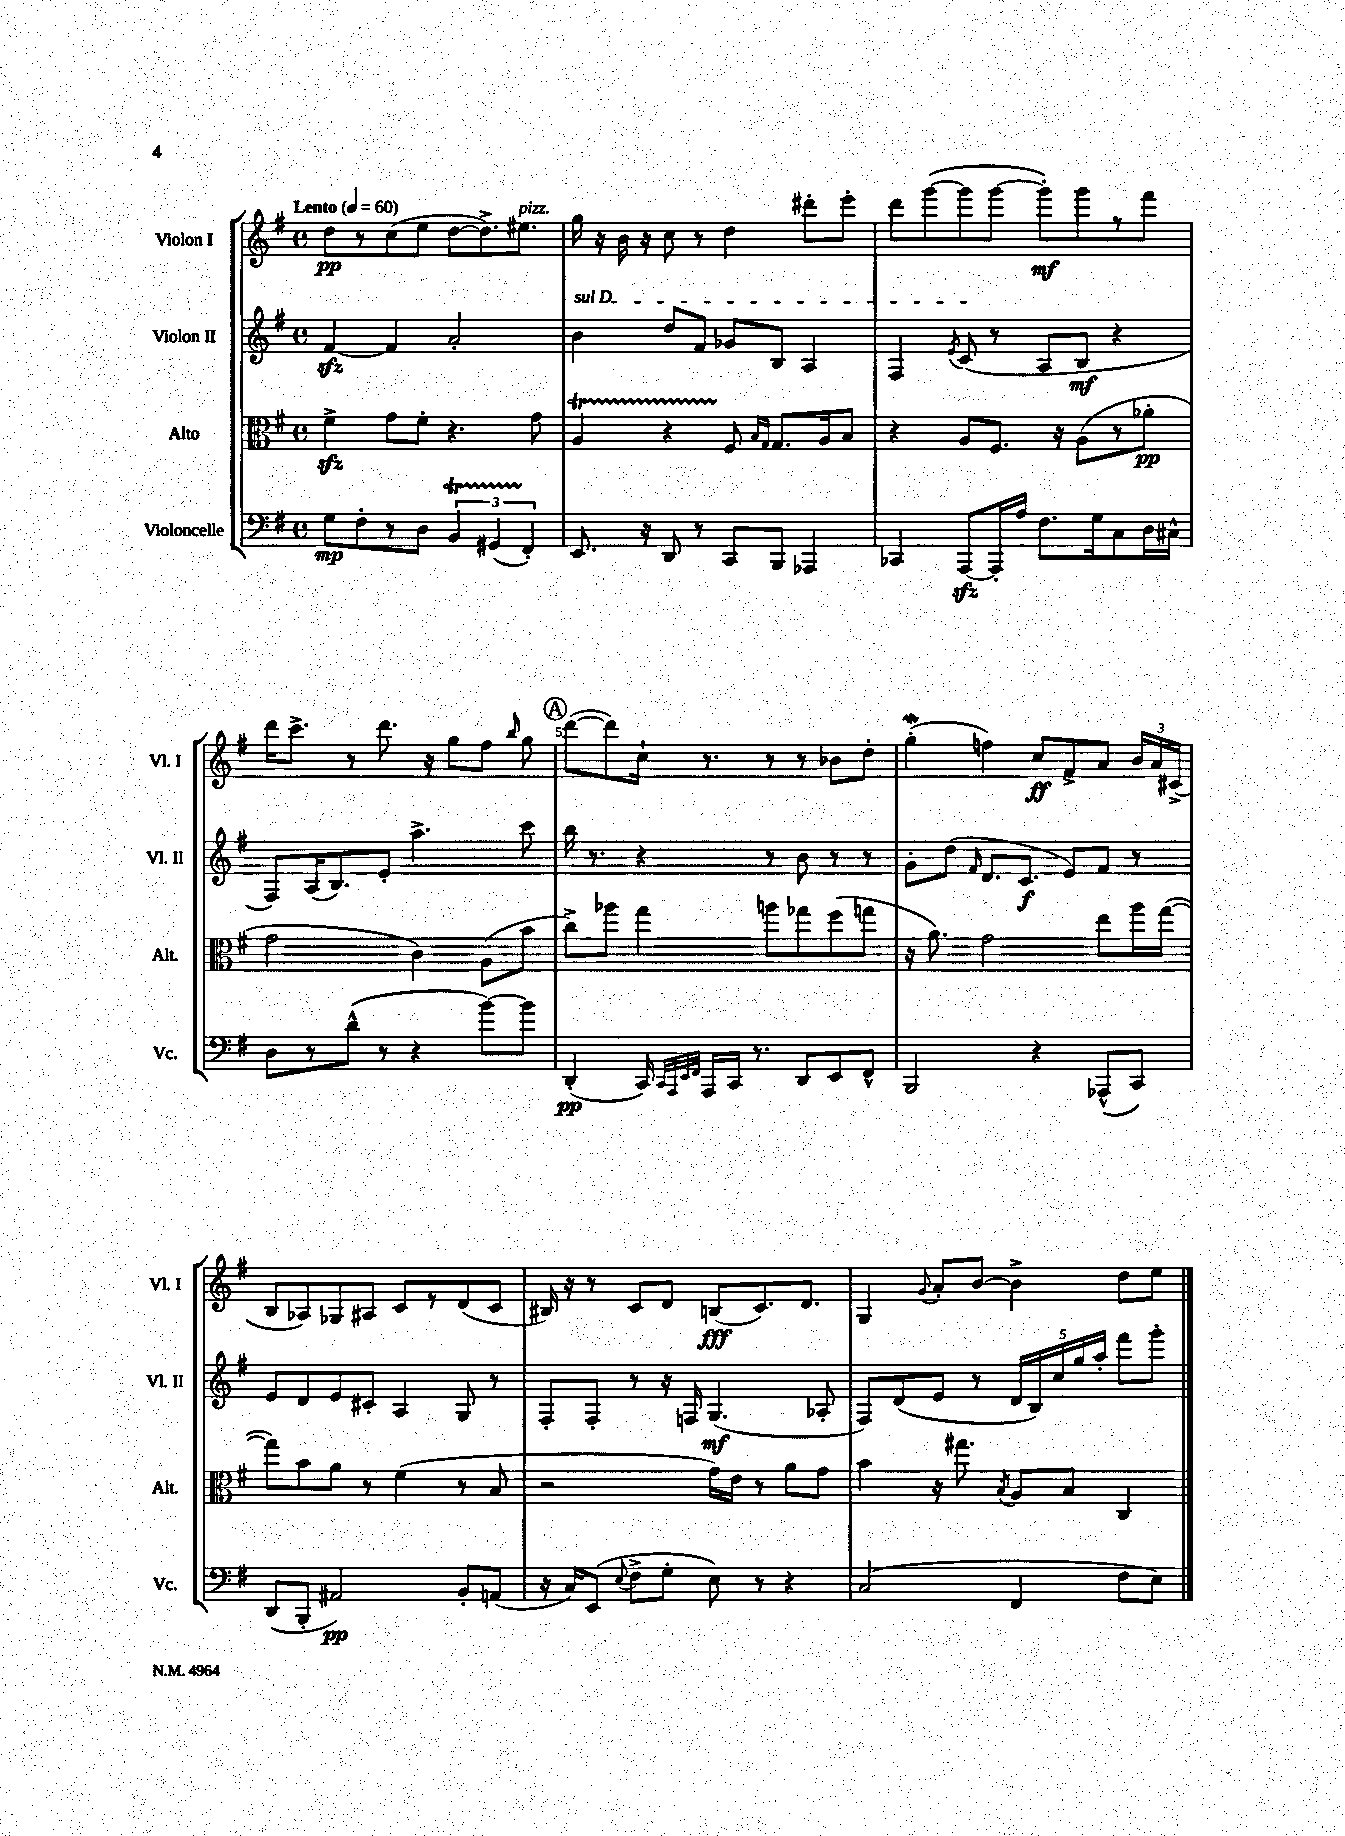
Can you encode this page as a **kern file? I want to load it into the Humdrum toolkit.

**kern	**dynam	**kern	**dynam	**kern	**dynam	**kern	**dynam
*part4	*part4	*part3	*part3	*part2	*part2	*part1	*part1
*staff4	*staff4	*staff3	*staff3	*staff2	*staff2	*staff1	*staff1
*I"Violoncelle	*	*I"Alto	*	*I"Violon II	*	*I"Violon I	*
*I'Vc.	*	*I'Alt.	*	*I'Vl. II	*	*I'Vl. I	*
*clefF4	*	*clefC3	*	*clefG2	*	*clefG2	*
*k[f#]	*	*k[f#]	*	*k[f#]	*	*k[f#]	*
*M4/4	*	*M4/4	*	*M4/4	*	*M4/4	*
*met(c)	*	*met(c)	*	*met(c)	*	*met(c)	*
*MM60	*	*MM60	*	*MM60	*	*MM60	*
=1	=1	=1	=1	=1	=1	=1	=1
!	!	!	!	!	!	!LO:TX:a:B:t=Lento	!
8G\L	mp	4f#zz^\	.	[4f#zz/	.	8dd\L	pp
8F#'\	.	.	.	.	.	8r	.
8r	.	8g\L	.	4f#/]	.	(8cc\	.
8D\J	.	8f#'\J	.	.	.	8ee\J	.
6BBt/	.	4.r	.	2a'/	.	[8dd\L	.
.	.	.	.	.	.	8.dd^\])	.
(6GG#XTTT/	.	.	.	.	.	.	.
!	!	!	!	!	!	!LO:TX:a:i:t=pizz.	!
.	.	.	.	.	.	8.ee#X\J	.
6FF#'/)	.	.	.	.	.	.	.
.	.	8g\	.	.	.	.	.
=2	=2	=2	=2	=2	=2	=2	=2
!	!	!	!	!LO:TX:a:i:t=sul D	!	!	!
8.EE/	.	4AT/	.	4b\	.	16gg\	.
.	.	.	.	.	.	16r	.
.	.	.	.	.	.	16b\	.
16r	.	.	.	.	.	16r	.
8DD/	.	4r	.	8dd/L	.	8cc\	.
8r	.	.	.	8f#/J	.	8r	.
8CC/L	.	8F#/	.	8g-X/L	.	4dd\	.
.	.	16qqB/LL	.	.	.	.	.
.	.	16qqG/JJ	.	.	.	.	.
8BBB/J	.	8.G/L	.	8B/J	.	.	.
4AAA-X/	.	.	.	4A/	.	8ddd#X'\L	.
.	.	16A/k	.	.	.	.	.
.	.	8B/J	.	.	.	8eee'\J	.
=3	=3	=3	=3	=3	=3	=3	=3
4CC-X/	.	4r	.	4F#/	.	8ddd\L	.
.	.	.	.	.	.	([8ggg\	.
.	.	.	.	8qe/	.	.	.
[8AAAzz/L	.	8A/L	.	(8c/	.	8ggg\]	.
16AAA'/L]	.	8.F#/J	.	8r	.	[8ggg\J	.
16A/JJ	.	.	.	.	.	.	.
8.F#\L	.	.	.	8A/L	.	8ggg'\L])	mf
.	.	16r	.	.	.	.	.
.	.	(8A\L	.	8B/J	mf	8ggg\	.
16G\k	.	.	.	.	.	.	.
8C\	.	8r	.	4r	.	8r	.
16D\L	.	8a-X'\J	pp	.	.	8fff#\J	.
16C#X^^\JJ	.	.	.	.	.	.	.
!!LO:LB:g=z
=4	=4	=4	=4	=4	=4	=4	=4
8D\L	.	2g\	.	8F#/L)	.	16ddd\KL	.
.	.	.	.	.	.	8.ccc^\J	.
8r	.	.	.	(16A/K	.	.	.
.	.	.	.	8.B/)	.	.	.
(8d^^\J	.	.	.	.	.	8r	.
8r	.	.	.	8e'/J	.	8.ddd\	.
4r	.	4c\)	.	4.aa^\	.	.	.
.	.	.	.	.	.	16r	.
.	.	.	.	.	.	8gg\L	.
[8b\L)	.	(8A\L	.	.	.	8ff#\J	.
.	.	.	.	.	.	16qqbb/	.
8b\J]	.	8b\J	.	8ccc\	.	8gg\	.
!!LO:REH:place=s1:t=A
=5	=5	=5	=5	=5	=5	=5	=5
(4DD'/	pp	8cc^\L)	.	16bb\	.	([8ddd\L	.
.	.	.	.	8.r	.	.	.
.	.	8aa-X\J	.	.	.	8ddd\])	.
16CC/)	.	4gg\	.	4r	.	16cc`\Jk	.
32qqCC/LLL	.	.	.	.	.	.	.
32qqAAA/	.	.	.	.	.	.	.
32qqEE/	.	.	.	.	.	.	.
32qqFF#/JJJ	.	.	.	.	.	.	.
16AAA/LL	.	.	.	.	.	8.r	.
16CC/JJ	.	.	.	.	.	.	.
8.r	.	.	.	.	.	.	.
.	.	8aan\L	.	8r	.	8r	.
8DD/L	.	8gg-X\	.	8b\	.	8r	.
8EE/	.	(8ff#\	.	8r	.	8b-X\L	.
8FF#^^/J	.	8ggn\J	.	8r	.	8dd'\J	.
=6	=6	=6	=6	=6	=6	=6	=6
2BBB/	.	16r	.	8g'\L	.	(4ggw'\	.
.	.	8.a\)	.	.	.	.	.
.	.	.	.	(8dd\J	.	.	.
.	.	.	.	16qqf#/	.	.	.
.	.	2g\	.	8.d/L	.	4ffn\)	.
.	.	.	.	8.c/J	f	.	.
4r	.	.	.	.	.	8cc/L	ff
.	.	.	.	8e/L)	.	8f#^/	.
(8AAA-X^^/L	.	8ee\L	.	8f#/J	.	8a/J	.
8CC/J)	.	16aa\L	.	8r	.	24b/LL	.
.	.	.	.	.	.	24a/	.
.	.	([16gg\JJ	.	.	.	.	.
.	.	.	.	.	.	(24c#X^/JJ	.
!!LO:LB:g=z
=7	=7	=7	=7	=7	=7	=7	=7
(8DD/L	.	8gg\L])	.	8e/L	.	8B/L	.
8BBB'/J	.	8b\	.	8d/	.	8A-X/)	.
2AA#X/)	pp	8a\J	.	8e/	.	8G-X/	.
.	.	8r	.	8c#X'/J	.	8A#X/J	.
.	.	(4f#\	.	4A/	.	8c/L	.
.	.	.	.	.	.	8r	.
8BB'/L	.	8r	.	8G/	.	(8d/	.
(8AAn/J	.	8B/	.	8r	.	8c/J	.
=8	=8	=8	=8	=8	=8	=8	=8
16r	.	2r	.	8F#'/L	.	16B#X/)	.
16C/KL)	.	.	.	.	.	16r	.
(8EE/J	.	.	.	8F#'/J	.	8r	.
8qqE/	.	.	.	.	.	.	.
8F#^\L	.	.	.	8r	.	8c/L	.
8G'\J	.	.	.	16r	.	8d/J	.
.	.	.	.	16Fn/	.	.	.
8E\)	.	16g\LL)	.	(4.G/	mf	(8Bn/L	fff
.	.	16e\JJ	.	.	.	.	.
8r	.	8r	.	.	.	8.c/)	.
4r	.	8a\L	.	.	.	.	.
.	.	.	.	.	.	8.d/J	.
.	.	8g\J	.	8A-X'/	.	.	.
=9	=9	=9	=9	=9	=9	=9	=9
(2C/	.	4b\	.	8F#/L)	.	4G/	.
.	.	.	.	(8d/	.	.	.
.	.	.	.	.	.	8qqg/	.
.	.	16r	.	8e/J	.	8a'/L	.
.	.	8.gg#X\	.	.	.	.	.
.	.	.	.	8r	.	[8b/J	.
.	.	8qB/	.	.	.	.	.
4FF#/	.	8A/L	.	20d/LL	.	4b^\]	.
.	.	.	.	20B/)	.	.	.
.	.	.	.	20cc/	.	.	.
.	.	8B/J	.	.	.	.	.
.	.	.	.	20gg/	.	.	.
.	.	.	.	20aa'/JJ	.	.	.
8F#\L	.	4C/	.	8fff#\L	.	8dd\L	.
8E\J)	.	.	.	8ggg'\J	.	8ee\J	.
==	==	==	==	==	==	==	==
*-	*-	*-	*-	*-	*-	*-	*-
